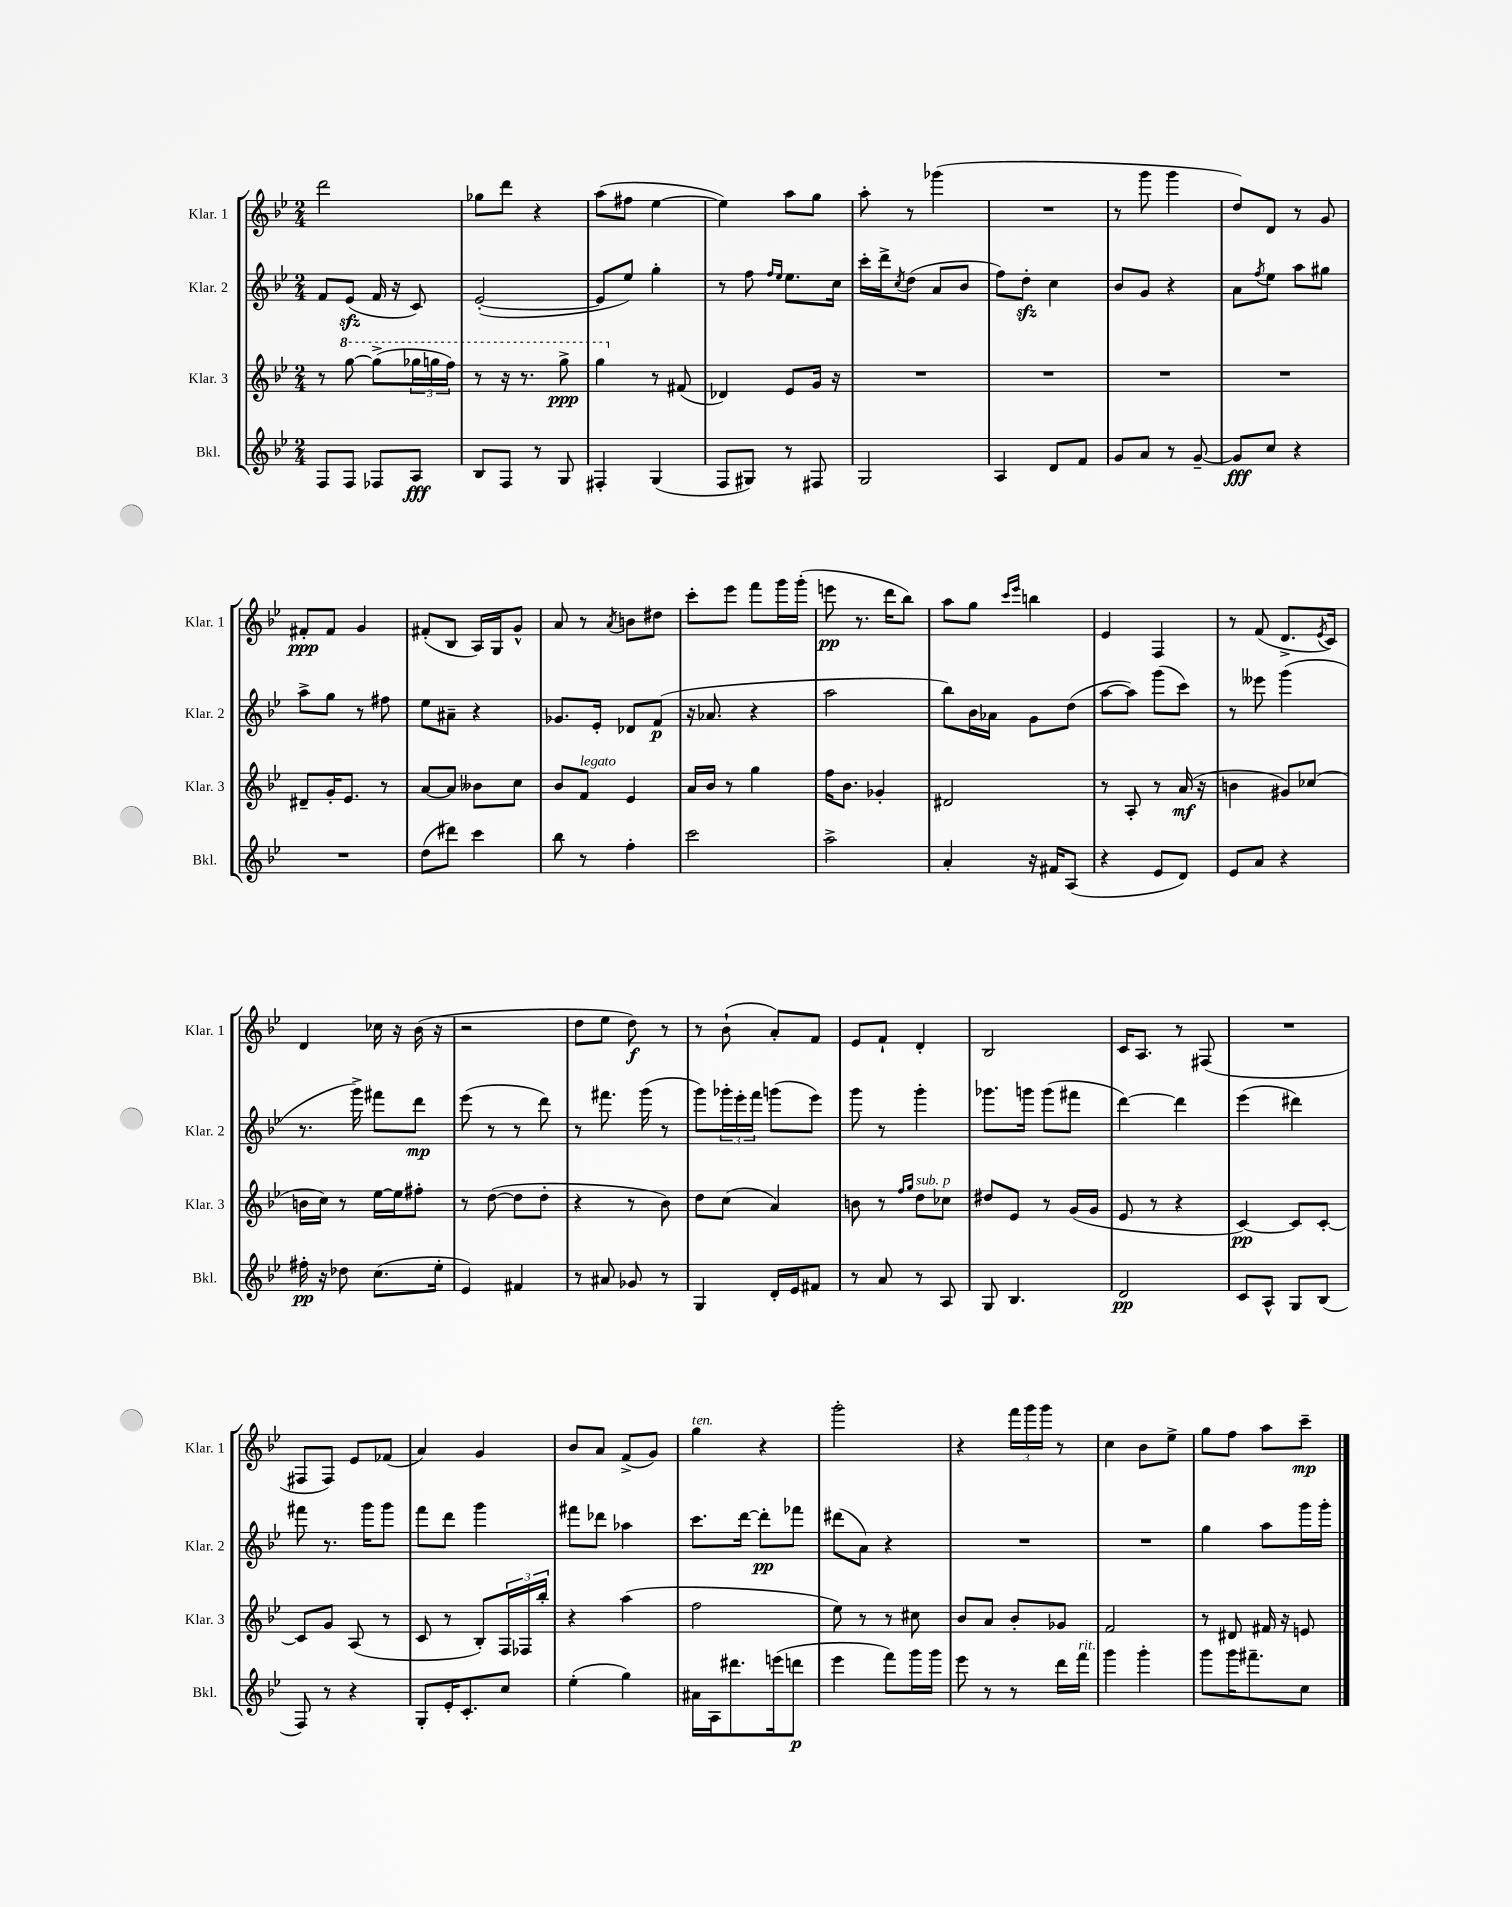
<<
\new StaffGroup <<
\new Staff = "s0" \with { instrumentName = "Klar. 1" shortInstrumentName = "Klar. 1" } {
    \clef treble \key bes \major \numericTimeSignature \time 2/4
    d'''2 |
    ges''8 d'''8 r4 |
    a''8( fis''8 ees''4~ |
    ees''4) a''8 g''8 |
    a''8-. r8 ges'''4( |
    R2 |
    r8 g'''8 g'''4 |
    d''8) d'8 r8 g'8 |
    fis'8-.\ppp fis'8 g'4 |
    fis'8-.( bes8 a16) g16 g'8-^ |
    a'8 r8 \acciaccatura { a'8 } b'8 dis''8 |
    c'''8-. ees'''8 f'''8 g'''16 g'''16-.( |
    e'''8\pp r8. d'''16 bes''8) |
    a''8 g''8 \grace { c'''16 ees'''16 } b''4 |
    ees'4 f4 |
    r8 f'8( d'8.-> \acciaccatura { ees'8 } c'16) |
    d'4 ces''16 r16 bes'16( r16 |
    r2 |
    d''8 ees''8 d''8\f) r8 |
    r8 bes'8-!( a'8-.) f'8 |
    ees'8 f'8-! d'4-. |
    bes2 |
    c'16 a8. r8 fis8( |
    R2 |
    fis8 fis8) ees'8 fes'8( |
    a'4) g'4 |
    bes'8 a'8 f'8->( g'8) |
    g''4^\markup { \italic "ten." } r4 |
    g'''2-. |
    r4 \tuplet 3/2 { f'''16 g'''16 g'''16 } r8 |
    c''4 bes'8 ees''8-> |
    g''8 f''8 a''8 c'''8--\mp \bar "|." |
}
\new Staff = "s1" \with { instrumentName = "Klar. 2" shortInstrumentName = "Klar. 2" } {
    \clef treble \key bes \major \numericTimeSignature \time 2/4
    f'8 ees'8\sfz( f'16 r16 c'8) |
    ees'2~-.( |
    ees'8 ees''8) g''4-. |
    r8 f''8 \grace { f''16 ees''16 } ees''8. c''16 |
    c'''16-. d'''16-> \acciaccatura { c''8 } d''8( a'8 bes'8 |
    f''8) d''8-.\sfz c''4 |
    bes'8 g'8 r4 |
    a'8 \acciaccatura { f''8 } ees''8 a''8 gis''8 |
    a''8-> g''8 r8 fis''8 |
    ees''8 ais'8-- r4 |
    ges'8. ees'16-. des'8 f'8\p( |
    r16 aes'8. r4 |
    a''2 |
    bes''8) bes'16 aes'16 g'8 d''8( |
    a''8~ a''8) g'''8( c'''8) |
    r8 eeses'''8 g'''4( |
    r8. g'''16->) fis'''8 d'''8\mp |
    ees'''8( r8 r8 d'''8) |
    r8 fis'''8. g'''16( r8 |
    g'''8) \tuplet 3/2 { ges'''16-. ees'''16-. f'''16 } g'''8( ees'''8) |
    g'''8 r8 g'''4-. |
    ges'''8. g'''16 g'''8( fis'''8 |
    d'''4~) d'''4 |
    ees'''4( dis'''4) |
    fis'''8 r8. g'''16 g'''8 |
    f'''8 d'''8 g'''4 |
    fis'''8 des'''8 aes''4 |
    c'''8. d'''16~ d'''8-.\pp fes'''8 |
    dis'''8( a'8) r4 |
    R2 |
    R2 |
    g''4 a''8 g'''16 g'''16-. \bar "|." |
}
\new Staff = "s2" \with { instrumentName = "Klar. 3" shortInstrumentName = "Klar. 3" } {
    \clef treble \key bes \major \numericTimeSignature \time 2/4
    r8 \ottava #1 g'''8~ g'''8->( \tuplet 3/2 { ges'''16 g'''16 f'''16) } |
    r8 r16 r8. g'''8->\ppp |
    g'''4 \ottava #0 r8 fis'8( |
    des'4) ees'8 g'16 r16 |
    R2 |
    R2 |
    R2 |
    R2 |
    dis'8-- g'16-. ees'8. r8 |
    a'8~ a'8 beses'8 c''8 |
    bes'8 f'8^\markup { \italic "legato" } ees'4 |
    a'16 bes'16 r8 g''4 |
    f''16 bes'8. ges'4-. |
    dis'2 |
    r8 a8-. r8 a'16\mf( r16 |
    b'4 gis'8) ces''8( |
    b'16 c''16) r8 ees''16~ ees''16 fis''8-. |
    r8 d''8~( d''8 d''8-. |
    r4 r8 bes'8) |
    d''8 c''8( a'4) |
    b'8 r8 \grace { f''16 g''16 } d''8^\markup { \italic "sub. p" } ces''8 |
    dis''8 ees'8 r8 g'16( g'16 |
    ees'8 r8 r4 |
    c'4~\pp) c'8 c'8~-. |
    c'8 g'8 a8( r8 |
    c'8 r8 bes8-.) \tuplet 3/2 { f16 fes16 bes''16-. } |
    r4 a''4( |
    f''2 |
    ees''8) r8 r8 cis''8 |
    bes'8 a'8 bes'8-. ges'8 |
    f'2 |
    r8 dis'8 fis'16 r16 e'8 \bar "|." |
}
\new Staff = "s3" \with { instrumentName = "Bkl." shortInstrumentName = "Bkl." } {
    \clef treble \key bes \major \numericTimeSignature \time 2/4
    f8 f8 fes8 a8\fff |
    bes8 f8 r8 g8 |
    fis4-. g4( |
    f8 gis8) r8 fis8 |
    g2 |
    a4 d'8 f'8 |
    g'8 a'8 r8 g'8~-- |
    g'8\fff c''8 r4 |
    R2 |
    d''8( dis'''8) c'''4 |
    bes''8 r8 f''4-. |
    c'''2 |
    a''2-> |
    a'4-. r16 fis'16 a8( |
    r4 ees'8 d'8) |
    ees'8 a'8 r4 |
    fis''16-.\pp r16 des''8 c''8.( ees''16-. |
    ees'4) fis'4 |
    r8 ais'8 ges'8 r8 |
    g4 d'16-. ees'16 fis'8 |
    r8 a'8 r8 a8 |
    g8 bes4. |
    d'2\pp |
    c'8 a8-^ g8 bes8( |
    f8) r8 r4 |
    g8-. ees'16-. c'8.-. c''8 |
    ees''4-.( g''4) |
    ais'16 a16 dis'''8. e'''16( d'''8\p |
    ees'''4 f'''8) g'''16 g'''16 |
    ees'''8 r8 r8 d'''16 f'''16^\markup { \italic "rit." } |
    g'''4 g'''4-. |
    g'''8 g'''16 fis'''8.-- c''8 \bar "|." |
}
>>
>>
\layout { \context { \Score \remove "Bar_number_engraver" } }
